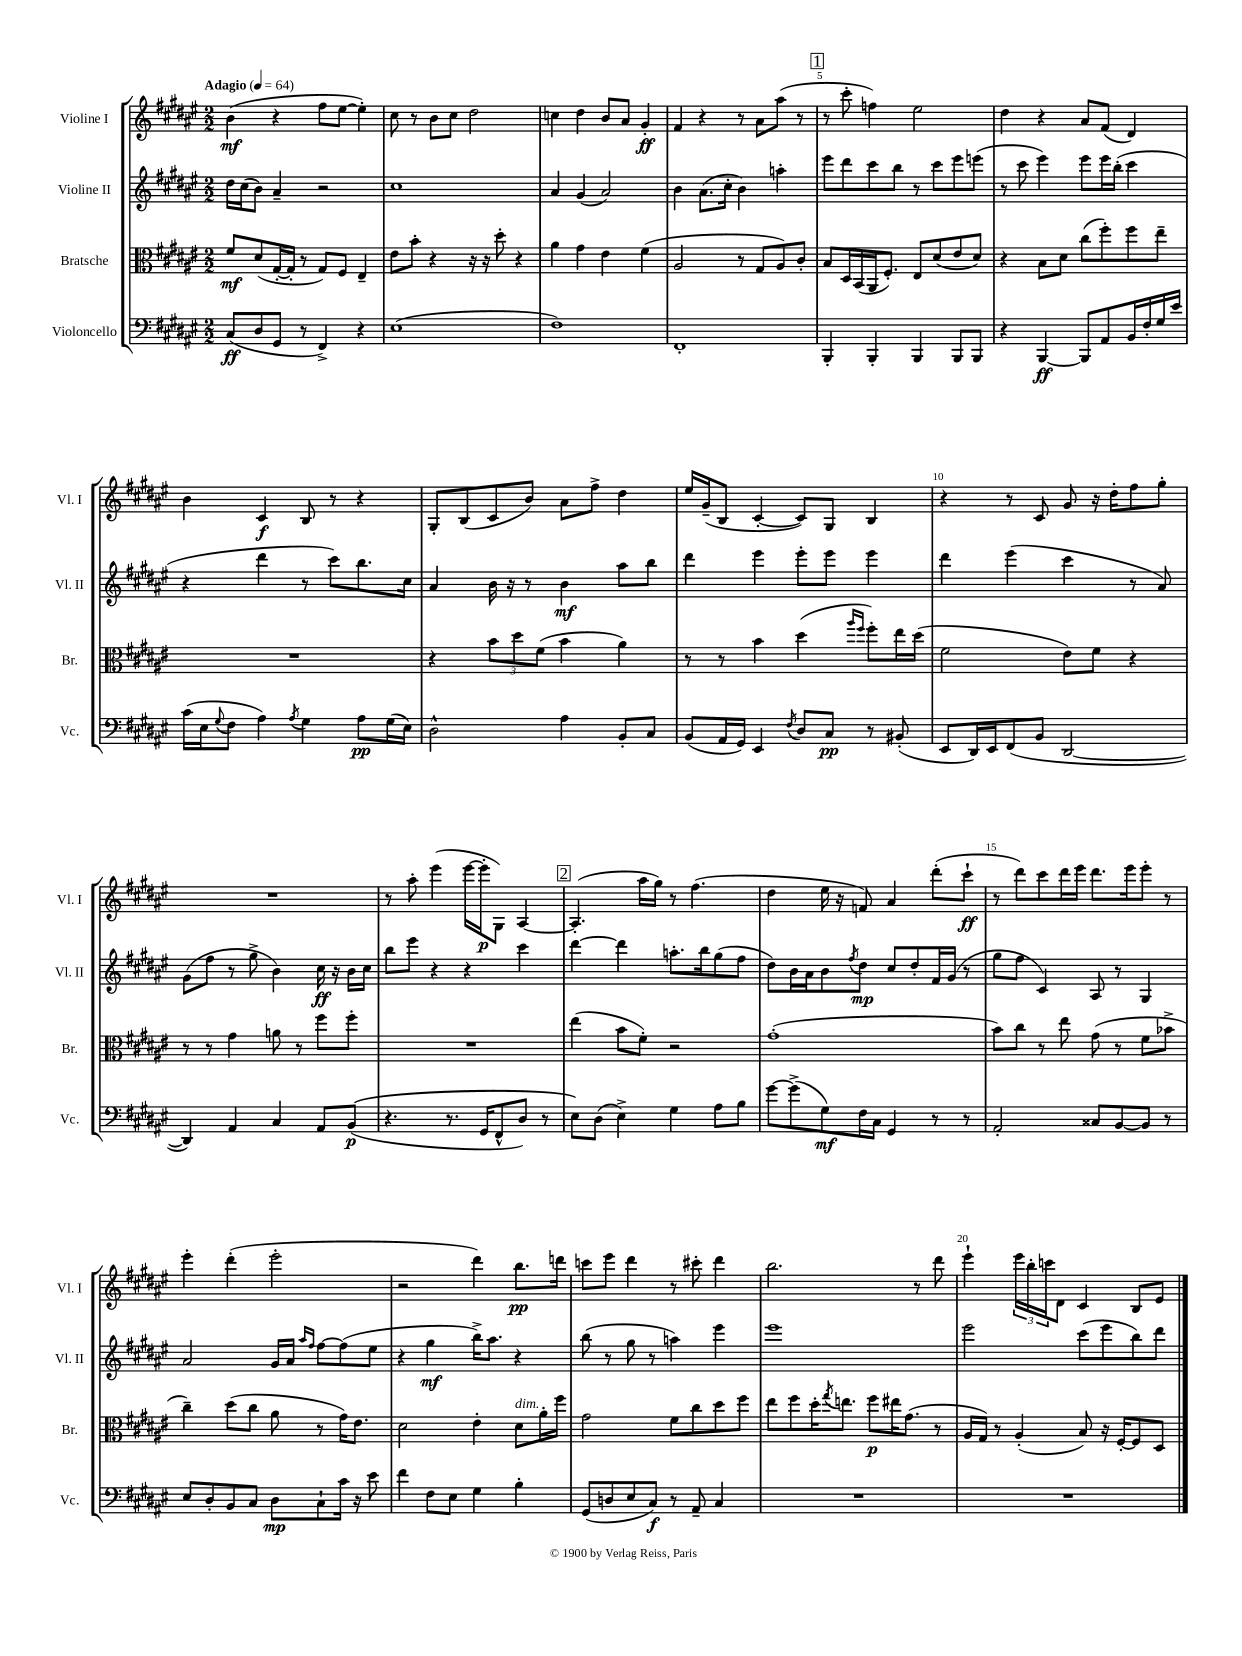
<<
\new StaffGroup <<
\new Staff = "s0" \with { instrumentName = "Violine I" shortInstrumentName = "Vl. I" } {
    \clef treble \key fis \major \numericTimeSignature \time 2/2 \tempo "Adagio" 4 = 64
    b'4\mf( r4 fis''8 eis''8~ eis''4-.) |
    cis''8 r8 b'8 cis''8 dis''2 |
    c''4 dis''4 b'8 ais'8 gis'4-.\ff |
    fis'4 r4 r8 ais'8 ais''8( r8 |
    \mark \markup { \box "1" } r8 cis'''8-. f''4) eis''2 |
    dis''4 r4 ais'8 fis'8( dis'4) |
    b'4 cis'4\f b8 r8 r4 |
    gis8-. b8( cis'8 b'8) ais'8 fis''8-> dis''4 |
    eis''16 gis'16--( b8 cis'4~-. cis'8) gis8 b4 |
    r4 r8 cis'8 gis'8 r16 dis''16-. fis''8 gis''8-. |
    R1 |
    r8 ais''8-. eis'''4( eis'''16~ eis'''16-.\p gis8) ais4~ |
    \mark \markup { \box "2" } ais4.-.( ais''16 gis''16) r8 fis''4.( |
    dis''4 eis''16 r16 f'8) ais'4 dis'''8-.( cis'''8-!\ff |
    r8 dis'''8) cis'''8 dis'''16 eis'''16 dis'''8. eis'''16 eis'''8-. r8 |
    eis'''4-. dis'''4-.( eis'''2-. |
    r2 dis'''4) b''8.\pp d'''16 |
    c'''8 eis'''8 dis'''4 r8 cis'''8-. dis'''4 |
    b''2. r8 dis'''8 |
    eis'''4-! \tuplet 3/2 { eis'''16 b''16-. c'''16 } dis'8 cis'4 b8 eis'8 \bar "|." |
}
\new Staff = "s1" \with { instrumentName = "Violine II" shortInstrumentName = "Vl. II" } {
    \clef treble \key fis \major \numericTimeSignature \time 2/2
    dis''16 cis''16( b'8) ais'4-- r2 |
    cis''1 |
    ais'4 gis'4( ais'2) |
    b'4 ais'8.( cis''16-. b'4) a''4-. |
    \mark \markup { \box "1" } eis'''8 dis'''8 cis'''8 b''8 r8 cis'''8 eis'''8 e'''8( |
    r8 cis'''8 eis'''4) eis'''8 eis'''16 b''16-.( cis'''4 |
    r4 dis'''4 r8 cis'''8) b''8. cis''16 |
    ais'4 b'16 r16 r8 b'4\mf ais''8 b''8 |
    dis'''4 eis'''4 eis'''8-. eis'''8 eis'''4 |
    dis'''4 eis'''4( cis'''4 r8 ais'8) |
    gis'8( fis''8 r8 gis''8-> b'4) cis''16\ff r16 b'16 cis''16 |
    b''8 eis'''8 r4 r4 cis'''4 |
    \mark \markup { \box "2" } dis'''4~ dis'''4 a''8.-. b''16 gis''8( fis''8 |
    dis''8) b'16 ais'16 b'8 \acciaccatura { fis''8 } dis''8\mp cis''8 dis''8-. fis'16 gis'16( r8 |
    gis''8 fis''8 cis'4) ais8 r8 gis4 |
    ais'2 gis'16 ais'16 \grace { ais''16 fis''16 } fis''8~ fis''8( eis''8 |
    r4 gis''4\mf b''16->) ais''8. r4 |
    b''8( r8 gis''8 r8 a''4) eis'''4 |
    eis'''1 |
    eis'''2 cis'''8( eis'''8 b''8) dis'''8 \bar "|." |
}
\new Staff = "s2" \with { instrumentName = "Bratsche" shortInstrumentName = "Br." } {
    \clef alto \key fis \major \numericTimeSignature \time 2/2
    fis'8\mf dis'8( gis16~-. gis16-. r8 gis8) fis8 eis4-- |
    eis'8 b'8-. r4 r16 r16 dis''8-. r4 |
    ais'4 gis'4 eis'4 fis'4( |
    ais2 r8 gis8 ais8) cis'8-. |
    \mark \markup { \box "1" } b8 dis16 b,16( ais,16 fis8.-.) eis8 dis'8( eis'8 dis'8) |
    r4 b8 dis'8 cis''8( fis''8-.) fis''8 eis''8-- |
    R1 |
    r4 \tuplet 3/2 { b'8 dis''8 fis'8( } b'4 ais'4) |
    r8 r8 b'4 dis''4( \grace { ais''16 fis''16 } fis''8-.) eis''16 dis''16( |
    fis'2 eis'8) fis'8 r4 |
    r8 r8 gis'4 a'8 r8 fis''8 fis''8-. |
    R1 |
    \mark \markup { \box "2" } eis''4( b'8 fis'8-.) r2 |
    gis'1-.( |
    b'8) cis''8 r8 eis''8 gis'8( r8 fis'8 bes'8-> |
    cis''4--) dis''8( cis''8 ais'8 r8 gis'16) eis'8. |
    dis'2 eis'4-. dis'8^\markup { \italic "dim." } ais'16-. fis''16 |
    gis'2 fis'8 cis''8 dis''8 fis''8 |
    eis''8 fis''8 dis''16-. \acciaccatura { gis''8 } e''8. fis''8\p eis''16 gis'8.( r8 |
    ais16 gis16) r8 ais4-.( b8) r16 fis16~-. fis8 dis8 \bar "|." |
}
\new Staff = "s3" \with { instrumentName = "Violoncello" shortInstrumentName = "Vc." } {
    \clef bass \key fis \major \numericTimeSignature \time 2/2
    cis8\ff( dis8 gis,8 r8 fis,4->) r4 |
    eis1( |
    fis1) |
    fis,1-. |
    \mark \markup { \box "1" } b,,4-. b,,4-. b,,4 b,,8 b,,8 |
    r4 b,,4~\ff b,,8 ais,8 b,16 fis16-. gis16 eis'16 |
    cis'16( eis16 \appoggiatura { gis8 } fis8 ais4) \acciaccatura { ais8 } gis4 ais8\pp gis16( eis16) |
    dis2-^ ais4 b,8-. cis8 |
    b,8( ais,16 gis,16) eis,4 \acciaccatura { fis8 } dis8 cis8\pp r8 bis,8-.( |
    eis,8 dis,16) eis,16 fis,8( b,8 dis,2~ |
    dis,4) ais,4 cis4 ais,8 b,8\p(\( |
    r4. r8. gis,16 fis,8-^ dis8) r8 |
    \mark \markup { \box "2" } eis8\) dis8( eis4->) gis4 ais8 b8 |
    gis'8~ gis'8->( gis8\mf) fis16 cis16 gis,4 r8 r8 |
    ais,2-. cisis8 b,8~ b,8 r8 |
    eis8 dis8-. b,8 cis8 dis8\mp cis8-! cis'16 r16 eis'8 |
    fis'4 fis8 eis8 gis4 b4-. |
    gis,8( d8 eis8 cis8\f) r8 ais,8-- cis4 |
    R1 |
    R1 \bar "|." |
}
>>
>>
\layout { \context { \Score \override BarNumber.break-visibility = ##(#f #t #t) barNumberVisibility = #(every-nth-bar-number-visible 5) } }
